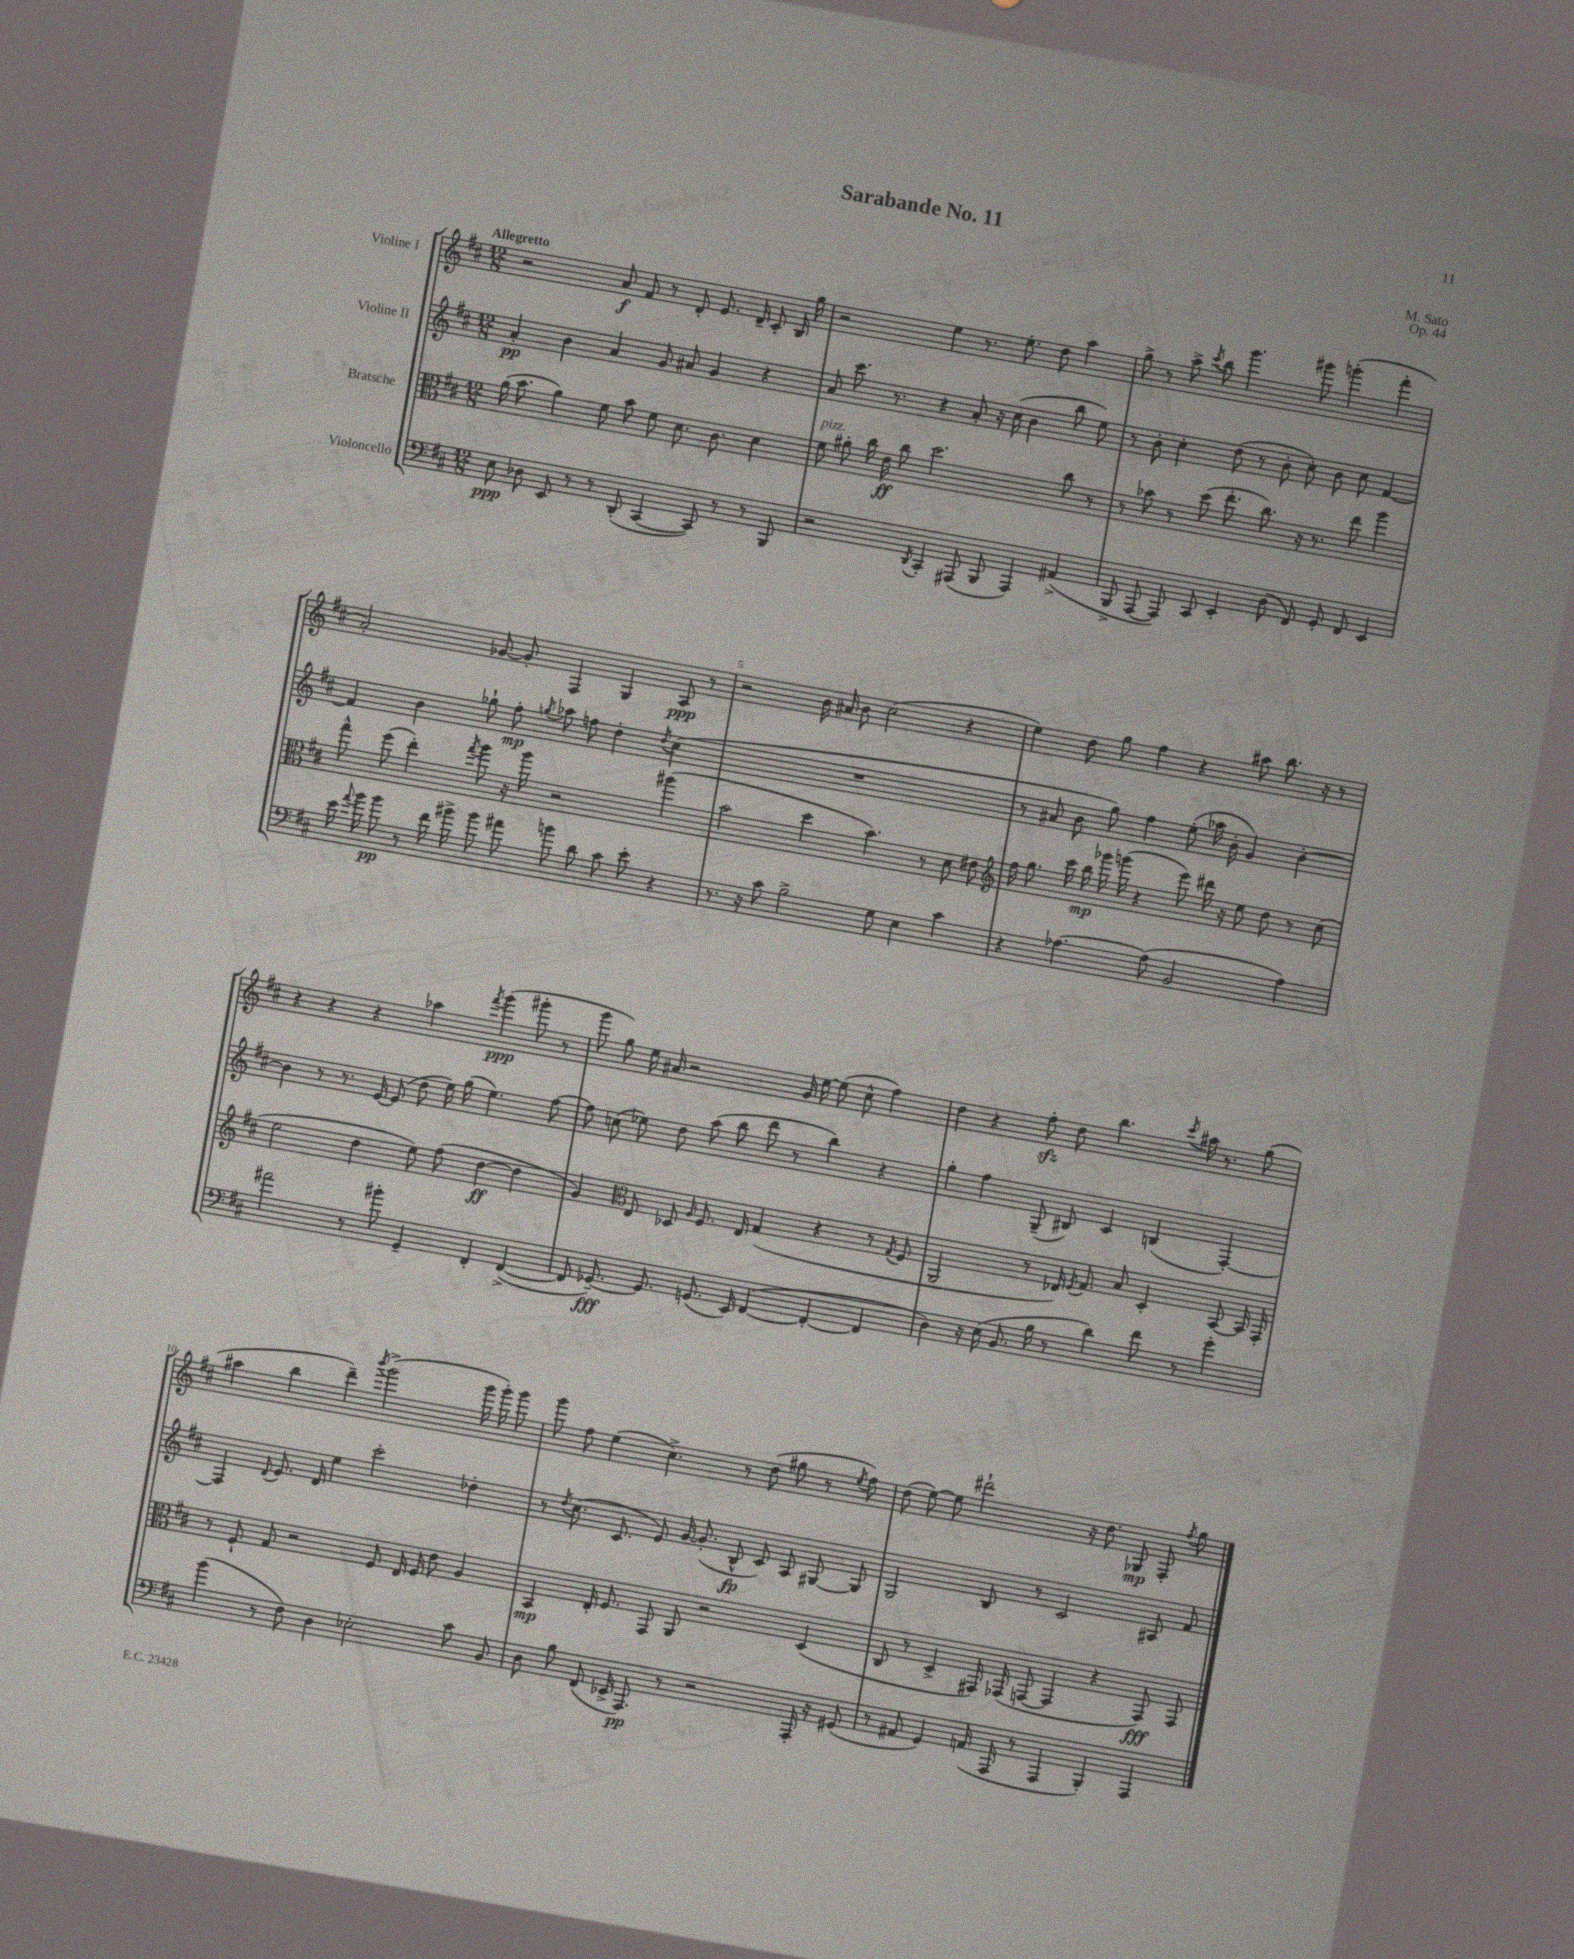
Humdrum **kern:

**kern	**kern	**kern	**kern
*staff4	*staff3	*staff2	*staff1
*clefF4	*clefC3	*clefG2	*clefG2
*k[f#c#]	*k[f#c#]	*k[f#c#]	*k[f#c#]
*M12/8	*M12/8	*M12/8	*M12/8
8E	(16a	4a'	2r
.	8.b	.	.
8D-	.	.	.
8EE	4a)	4b	.
8r	.	.	.
8r	8f#	4a	8a
(8DD'	8b	.	8f#
[4CC#	8f#	8g	8r
.	8.d	8a#	8d'
8CC#])	.	4g	8.e
.	8.c#	.	.
8r	.	.	.
.	.	.	16d~
8r	4d	4r	8c#'
8BBB	.	.	16B
.	.	.	16gg
=	=	=	=
2r	8f#	8a	2r
.	8a#'	8.ccc#	.
.	16cc#	.	.
.	16e	8.r	.
.	8cc#	.	.
8qDD	.	.	.
4CC#'	2.dd	4r	4ee
(8AAA#	.	8a'	8.r
8BBB	.	16r	.
.	.	(16cc#	8.ee'
4AAA#)	.	4b	.
.	.	.	8dd
(4AA#^	8cc#	8bb	4aa
.	8r	8ee)	.
=	=	=	=
8BBB^	8r	8r	8gg^
[8AAA	8b-	8b'	8r
8AAA])	8r	4cc#'	8aa^
.	.	.	8qccc#
8CC#	(8dd	.	8bb
4EE'	8.ee'	(8dd	4.ggg
.	.	8r	.
.	8.cc#)	.	.
(8D	.	8b'	.
8FF#)	16r	8cc#')	8ggg#
.	8.r	.	.
8GG'	.	8b	(4ggg'
8FF#	8ee	8cc#	.
4EE	4aa	[4f#	4fff#'
=	=	=	=
16e	8gg^^	4f#]	2a')
8qqa	.	.	.
16b	.	.	.
8b	(8ff#	.	.
8r	4ee')	4b	.
16f#	.	.	.
16b#^	.	.	.
.	8qgg	.	.
8b#	8aa	8gg-`	[8g-
8a#	16r	8ff#'	8g-']
.	16aa	.	.
.	.	8qgg	.
8b	2r	8aa-	4F#
8d	.	8ff	.
8c#	.	4dd'	4G
8e'	.	.	.
.	.	8qdd	.
4r	(4aa#	(4cc#	8A
.	.	.	8r
=	=	=	=
8.r	2b	1.r	2r
16r	.	.	.
8c#	.	.	.
2B^	.	.	.
.	4dd	.	16b
.	.	.	16a#
.	.	.	8b
.	4.b)	.	(2cc#
8G	.	.	.
4E	.	.	.
.	8r	.	.
4c#	8d	.	4r
.	8e#	.	.
=	=	=	=
*	*clefG2	*	*
4r	16ff#	8r	4ee)
.	8.gg	.	.
.	.	8a#	.
[4.A-	16ccc#	8b	8dd
.	16bb	.	.
.	16ggg-	8gg)	8gg
.	(16ggg	.	.
.	4r	4ff#	4ff#
(8A-]	.	.	.
2BB	8eee)	(8ee'	4r
.	16ddd#	16aa-	.
.	16r	16b'	.
.	8ee	4g)	8aa#
.	8dd	.	8.bb
4A-)	8r	[4b'	.
.	.	.	16r
.	(8cc#	.	8r
=	=	=	=
2a#	2ee	4b]	4r
.	.	8r	4r
.	.	8.r	.
8r	4dd	.	4r
.	.	[16e	.
8b#'	.	(8e]	.
4GG~	8ee)	8dd	4aa-
.	(8ff#	16ee)	.
.	.	(16gg	.
.	.	.	8qfff#
4FF#'	[4dd	4.ee)	(4ggg
([4FF#^	4dd]	.	8ggg#'
.	.	[8ff#	8r
=	=	=	=
8FF#]	4g)	8ff#]	8ggg
[8.GG-~)	.	(8cc	8gg)
*	*clefC3	*	*
.	8E	8ee-)	16ee
8.GG-]	.	.	16a#
.	8D-	8dd	2r
.	16qqA	.	.
(8.GG	8.F#	(8aa	.
.	.	8bb	.
16EE)	16E	.	.
([4FF#	(4G	8ddd	.
.	.	8r	16g
.	.	.	[16ee
4FF#'_	4r	4bb)	(8ee]
.	.	.	8cc#^^
4FF#]	8r	4r	4ff#)
.	8qG	.	.
.	8F#	.	.
=	=	=	=
4D)	2AA	4gg'	4dd
16r	.	4ff#	4r
(16E	.	.	.
8.BB	.	.	.
.	8r	(8G~	8ff#'
16B	.	.	.
8r	16E-)	8B#)	8dd
.	8qF#	.	.
.	8.G	.	.
4d)	.	4c#	4.bb
.	8B	.	.
8f#	4D'	(4B	.
.	.	.	8qccc#
8r	.	.	16aa#
.	.	.	8.r
4g'	[8BB	[4F#')	.
.	16BB]	.	(8gg
.	16GG'	.	.
=	=	=	=
(4b	8r	4F#]	4aa#
.	8F#`	.	.
.	.	8qqd	.
8r	8G	8.e	4bb
8F#)	2r	.	.
.	.	16d	.
4D	.	4ee	4ddd~)
.	.	.	8qbbb
2E-'	.	2ccc#'	(2ggg^
.	8F#	.	.
.	16E	.	.
.	16F#	.	.
.	8e	.	.
8c#	4A	4dd-'	16ggg
.	.	.	16ggg')
8BB	.	.	8ggg
=	=	=	=
8D	4BB	8r	8ggg
.	.	8qdd	.
8B	.	(8.cc#	8ff#
(8FF#	16E'	.	(4ee
.	8.F#	8.c#	.
16EE-^	.	.	.
8.AAA)	.	.	.
.	8GG	8e)	4.cc#^)
8r	8AA	[16g	.
.	.	(8.g']	.
2r	2r	.	.
.	.	8B^^	8r
.	.	8c#)	(8dd
.	.	8A	8gg#
16AAA'	(4D	[8G#	8r
16r	.	.	.
.	.	.	8qee
(8GG#	.	8G#]	8ff#)
=	=	=	=
8r	8C#	2G	(8dd
8AA#	8r	.	[8ee)
4GG)	4D^	.	8ee]
.	.	.	2ddd#`
(16AA	16GG#)	8B	.
16AAA	(16GG-	.	.
8r	[8GG	8r	.
4AAA	4GG]	2c#	.
.	.	.	16r
.	.	.	8.dd
4BBB')	4r	.	.
.	.	.	8G-
4AAA	8GG)	8A#	8F#'
.	.	.	8qff#
.	8GG	8f#	8gg
==	==	==	==
*-	*-	*-	*-
